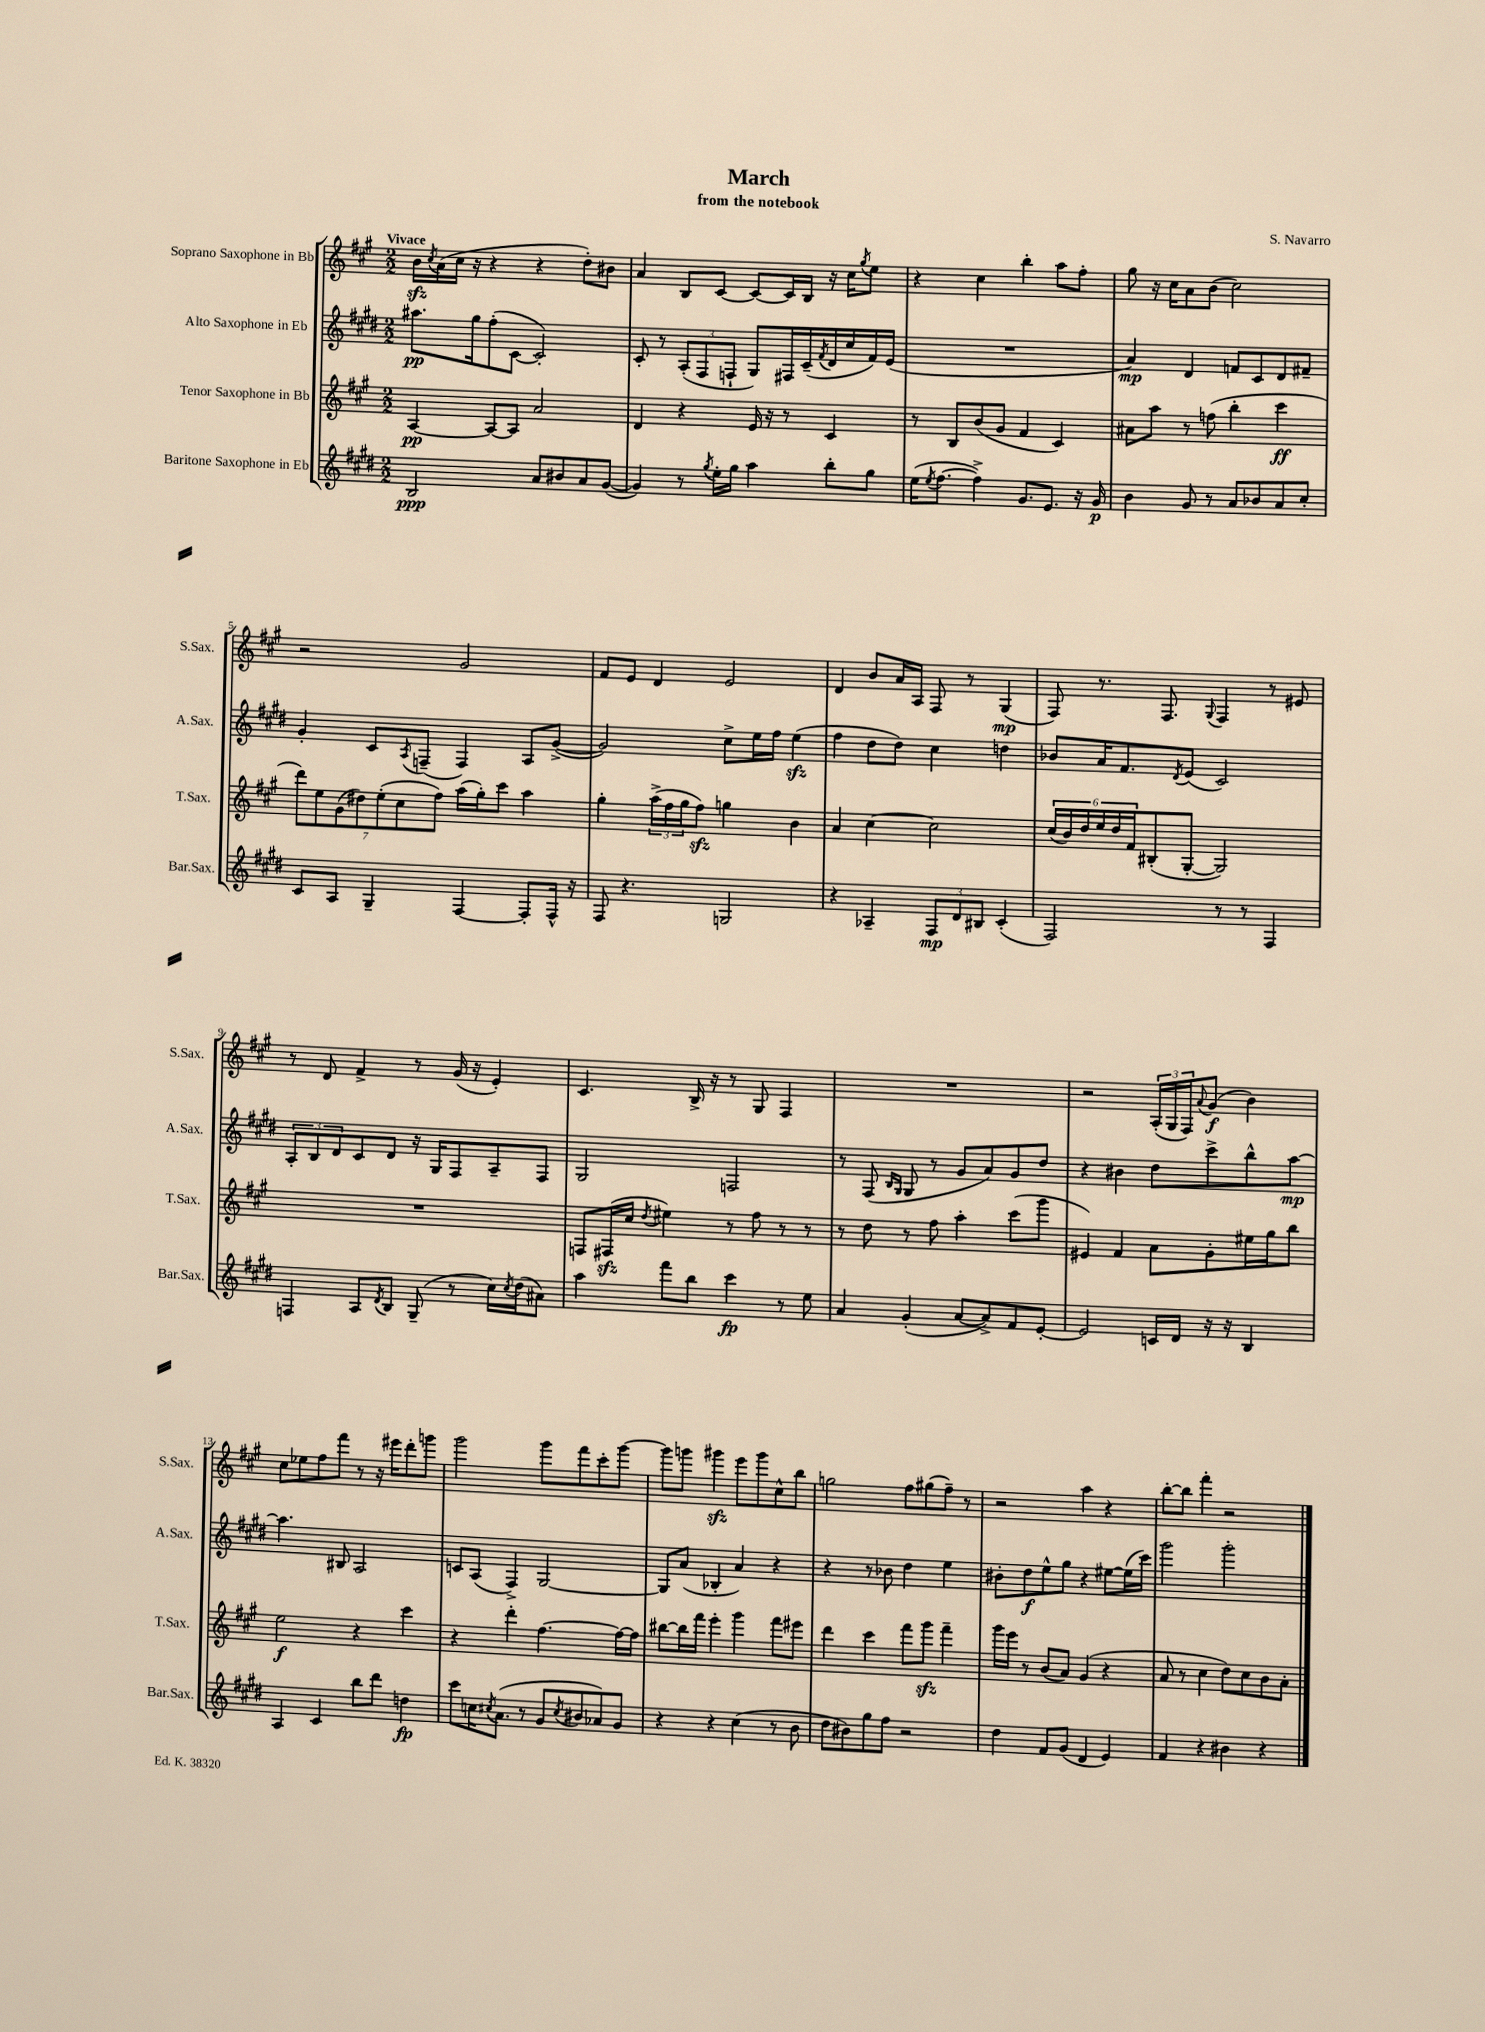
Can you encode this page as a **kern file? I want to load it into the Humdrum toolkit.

**kern	**kern	**kern	**kern
*staff4	*staff3	*staff2	*staff1
*clefG2	*clefG2	*clefG2	*clefG2
*k[f#c#g#d#]	*k[f#c#g#]	*k[f#c#g#d#]	*k[f#c#g#]
*M2/2	*M2/2	*M2/2	*M2/2
2B	[4A	8.aa#	16b
.	.	.	8qcc#
.	.	.	(16a
.	.	.	16cc#
.	.	16gg#	16r
.	8A_	(8ff#'	4r
.	8A]	[8c#	.
8a	2a	2c#'])	4r
8b#	.	.	.
8a	.	.	8dd')
([8g#	.	.	8b#
=	=	=	=
4g#])	4d	8c#'	4a
.	.	8r	.
8r	4r	(12A'	8B
.	.	12F#	.
8qgg#	.	.	.
16ee'	.	.	[8c#
.	.	12F`	.
16gg#	.	.	.
4aa	16e	8G#)	8c#_
.	16r	.	.
.	8r	16F#	16c#]
.	.	(16c#~	16B
.	.	8qf#	.
8bb'	4c#	16d#	16r
.	.	16cc#	16cc#
.	.	.	8qgg#
8gg#	.	16f#)	8ee
.	.	(16e	.
=	=	=	=
(16ee	8r	1r	4r
8qee	.	.	.
[8.ff#	.	.	.
.	8B	.	.
4ff#^])	(8b	.	4cc#
.	8g#	.	.
8.g#	4f#	.	4bb'
8.e	.	.	.
.	4c#)	.	8aa
16r	.	.	8ff#'
16g#	.	.	.
=	=	=	=
4b	8a#	4a)	8gg#
.	8aa	.	16r
.	.	.	16cc#
8g#	8r	4d#	8a
8r	(8ff	.	(8b
8a	4bb'	8f	2cc#)
8b-	.	8c#	.
8a	4ccc#	8d#	.
8cc#'	.	8f#~	.
=	=	=	=
8c#	14ddd)	4g#'	2r
.	14ee	.	.
8A	.	.	.
.	(14g#	.	.
.	14dd#)	.	.
4G#~	.	8c#	.
.	(14ee'	.	.
.	14cc#	.	.
.	.	8qA	.
.	.	(8F~	.
.	14ff#)	.	.
[4F#	(16aa	4F)	2g#
.	16gg#')	.	.
.	8ccc#	.	.
8F#']	4aa	8A	.
16F#^^	.	([8g#^	.
16r	.	.	.
=	=	=	=
8F#	4gg#'	2g#])	8f#
4.r	.	.	8e
.	(24aa^	.	4d
.	24ff#	.	.
.	24gg#	.	.
.	8ff#)	.	.
2G	4gg	8cc#^	2e
.	.	16ee	.
.	.	16ff#	.
.	4b	(4ee	.
=	=	=	=
4r	4a	4ff#	4d
4A-~	[4cc#	8dd#	8b
.	.	8dd#)	16a
.	.	.	16A
12F#	2cc#]	4cc#	8F#
12d#	.	.	.
.	.	.	8r
12B#	.	.	.
(4c#'	.	4dd	(4G#
=	=	=	=
2F#)	(24cc#	8b-	8F#)
.	24b)	.	.
.	24dd	.	.
.	24ee	16a	8.r
.	24dd	.	.
.	.	8.f#	.
.	24f#	.	.
.	(8B#'	.	.
.	.	.	8.F#
.	.	8qd#	.
.	[8G#'	(8e	.
.	.	.	8qqG#
8r	2G#])	2c#)	4F#
8r	.	.	.
4F#	.	.	8r
.	.	.	8e#
=	=	=	=
4F	1r	12A'	8r
.	.	12B	.
.	.	.	8d
.	.	12d#	.
8A	.	8c#	4f#^
8qd#	.	.	.
8B	.	8d#	.
(8G#~	.	16r	8r
.	.	16G#	.
8r	.	8F#	(16g#
.	.	.	16r
16cc#)	.	8A~	4e')
8qcc#	.	.	.
(16dd#	.	.	.
8a#)	.	8F#	.
=	=	=	=
4aa	8F	2G#	4.c#
.	(16F#	.	.
.	16cc#	.	.
.	8qdd	.	.
8fff#	4ee#)	.	.
8bb	.	.	16B^
.	.	.	16r
4ccc#	8r	2F	8r
.	8ff#	.	8G#
8r	8r	.	4F#
8ee	8r	.	.
=	=	=	=
4a	8r	8r	1r
.	8dd	(8F#	.
.	.	16qqB	.
.	.	16qqG#	.
(4g#'	8r	8G#	.
.	8ff#	8r	.
[8a	4aa'	8g#	.
8a^])	.	8a)	.
8f#	(8ccc#	8g#	.
[8e'	8ggg#	8dd#	.
=	=	=	=
2e]	4e#)	4r	2r
.	4f#	4b#	.
16c	8a	8dd#	(24A'
.	.	.	24G#
16d#	.	.	.
.	.	.	24F#)
.	.	.	8qqa
16r	8g#'	8ccc#^	(8g#
16r	.	.	.
4B	16ee#	8bb^^	4b)
.	16gg#	.	.
.	8bb	[8aa	.
=	=	=	=
4A	2ee	4.aa]	8cc#
.	.	.	8ee-
4c#	.	.	8ff#
.	.	8B#	8fff#
8bb	4r	2A	8r
8ddd#	.	.	16r
.	.	.	16eee#
4dd	4ccc#	.	8ddd'
.	.	.	8ggg
=	=	=	=
8ccc#	4r	8c	2ggg#
16cc	.	(8A	.
8qcc#	.	.	.
(8.a	.	.	.
.	4ddd'	4F#^)	.
8r	.	.	.
8g#	[4.ff#	[2G#	8ggg#
8qcc#	.	.	.
8b#	.	.	8fff#
8a-)	.	.	8ccc#'
8g#	16ff#_	.	[8ggg#
.	16ff#]	.	.
=	=	=	=
4r	[8bb#	8G#]	8ggg#]
.	16bb#]	(8a	8ggg
.	16fff#	.	.
4r	4eee'	4B-'	4ggg#
(4cc#	4ggg#	4a)	8eee
.	.	.	8ggg#
8r	8fff#	4r	8cc#^^
8b	8eee#	.	8bb
=	=	=	=
8dd#	4ddd	4r	2gg
8b#)	.	.	.
8gg#	4ccc#	8r	.
8ff#	.	8b-	.
2r	8fff#	4dd#	8ff#
.	8ggg#	.	(8gg#
.	4fff#~	4ee	8ff#~)
.	.	.	8r
=	=	=	=
4dd#	16ggg#	8b#'	2r
.	16eee	.	.
.	8r	8dd#	.
8f#	(8b	8ee^^	.
(8g#	8a)	8gg#	.
4d#	(4g#	4r	4aa
4e)	4r	[8ee#	4r
.	.	(16ee#]	.
.	.	16ccc#)	.
=	=	=	=
4f#	8a	2ggg#	[8bb'
.	8r	.	8bb]
4r	4cc#	.	4fff#'
4b#	8dd)	2ggg#'	2r
.	8cc#	.	.
4r	8b	.	.
.	8a'	.	.
==	==	==	==
*-	*-	*-	*-
